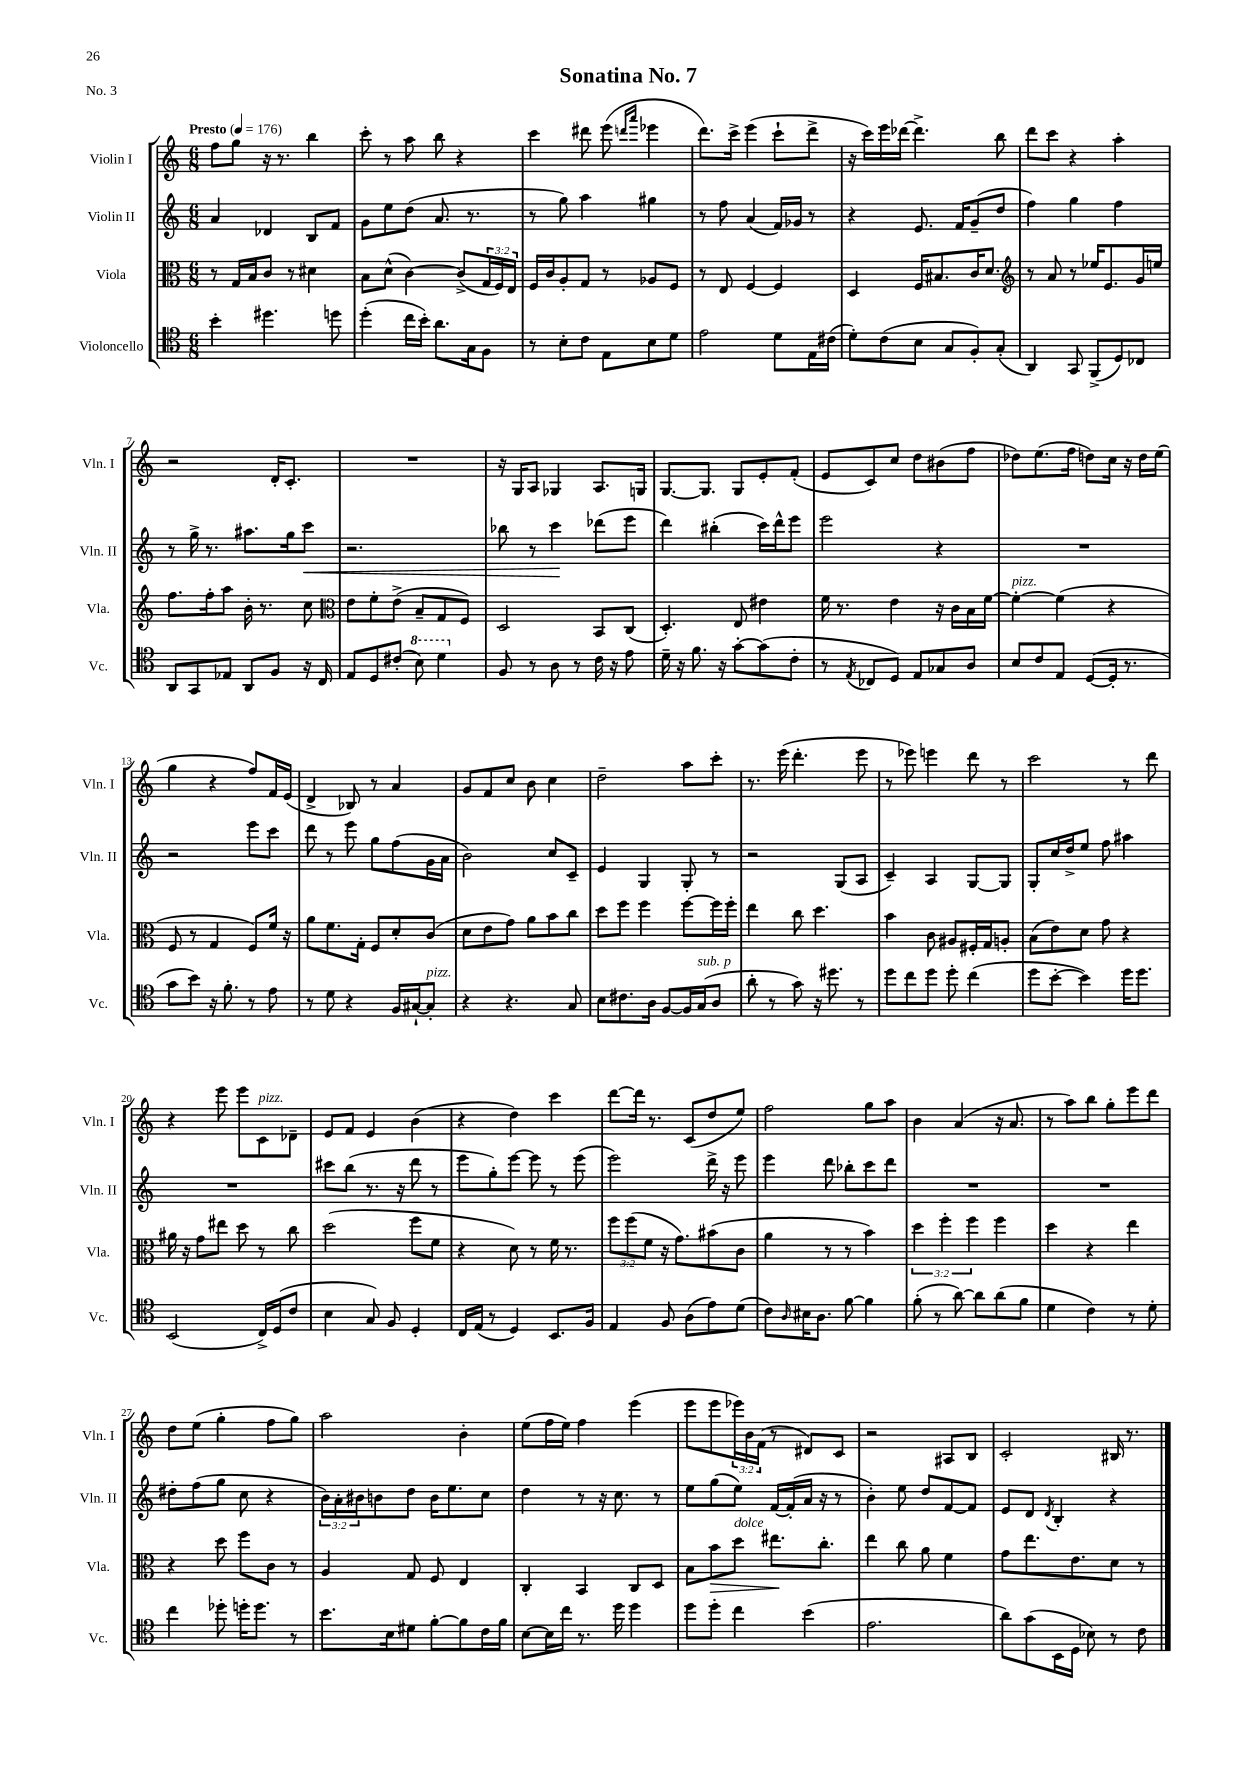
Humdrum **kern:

**kern	**kern	**kern	**kern
*staff4	*staff3	*staff2	*staff1
*clefC4	*clefC3	*clefG2	*clefG2
*k[]	*k[]	*k[]	*k[]
*M6/8	*M6/8	*M6/8	*M6/8
*MM176	*MM176	*MM176	*MM176
4b'\	8r	4a/	8ff\L
.	16G/LL	.	8gg\J
.	16B/J	.	.
4.dd#\	8c/J	4d-/	16r
.	.	.	8.r
.	8r	.	.
.	4d#\	8B/L	4bb\
8dd\	.	8f/J	.
=	=	=	=
(4dd'\	8B\L	8g\L	8ccc'\
.	(8d^^\J	8ee\	8r
16cc\LL	[4c\)	(8dd\J	8aa\
16b'\JJ)	.	.	.
8.a\L	.	8.a/	8bb\
.	(8c^/]L	.	4r
16G\k	.	8.r	.
8F\J	24G/L	.	.
.	24F/)	.	.
.	24E/JJ	.	.
=	=	=	=
8r	16F/LL	8r	4ccc\
.	16c/J	.	.
8B'\L	8A'/	8gg\)	.
8c\J	8G/J	4aa\	8ddd#\
8E\L	8r	.	(8eee\
.	.	.	16qqddd/LL
.	.	.	16qqaaa/JJ
8B\	8A-/L	4gg#\	4eee-\
8d\J	8F/J	.	.
=	=	=	=
2e\	8r	8r	8.ddd\L)
.	8E/	8ff\	.
.	.	.	16ccc^\Jk
.	[4F/	(4a/	(4eee\
8d\L	4F/]	16f/LL)	8ccc`\L
.	.	16g-/JJ	.
16E\L	.	8r	8ddd^\J
(16c#\JJ	.	.	.
=	=	=	=
8d'\L)	4D/	4r	16r
.	.	.	16ccc\LL)
(8c\	.	.	16eee\
.	.	.	[16ddd-\JJ
8B\J	16F/LK	8.e/	4.ddd-^\]
.	8.B#/	.	.
8G/L	.	.	.
.	.	16f/LK	.
8F'/)	16c/K	(8g~/	.
.	8.d/J	.	.
(8G'/J	.	8dd/J	8bb\
=	=	=	=
*	*clefG2	*	*
4AA/)	8r	4ff\)	8ddd\L
.	8a/	.	8ccc\J
8GG/	8r	4gg\	4r
(8FF^/L	16ee-/LK	.	.
.	8.e/	.	.
8D/)	.	4ff\	4aa'\
8C-/J	16g/L	.	.
.	16ee/JJ	.	.
=	=	=	=
8AA/L	8.ff\L	8r	2r
8GG/	.	16gg^\	.
.	16ff'\k	8.r	.
8E-/J	8aa\J	.	.
8AA/L	16b'\	8.aa#\L	.
.	8.r	.	.
8F/J	.	.	16d'/LK
.	.	16gg\k	8.c'/J
16r	8cc\	8ccc\J	.
16C/	.	.	.
=	=	=	=
*	*clefC3	*	*
8E/L	8e\L	2.r	2.r
8D/	8f'\	.	.
(8c#'/J	(8e^\J	.	.
8b\)	8B~/L	.	.
4dd\	8G/	.	.
.	8F/J)	.	.
=	=	=	=
8F/	2D/	8bb-\	16r
.	.	.	16G/LK
8r	.	8r	8A/J
8A\	.	4ccc\	4G-/
8r	.	.	.
16c\	8BB/L	(8ddd-\L	8.A/L
16r	.	.	.
8e\	(8C/J	8eee\J	.
.	.	.	16G/Jk
=	=	=	=
16d~\	4.D'/)	4ddd\)	[8.G/L
16r	.	.	.
8.f\	.	.	.
.	.	.	8.G/]J
.	.	(4bb#'\	.
16r	.	.	.
[8g'\L	8E/	.	8G/L
(8g\]	4e#\	16ccc\LL)	8e'/
.	.	16ddd^^\J	.
8c'\J	.	8eee\J	(8f'/J
=	=	=	=
8r	16f\	2eee\	8e/L
.	8.r	.	.
8qE/	.	.	.
8C-/L	.	.	8c/)
8D/J)	4e\	.	8cc/J
8E/L	.	.	8dd\L
8G-/	16r	4r	(8b#\
.	16c\LL	.	.
8A/J	16B\	.	8ff\J
.	[16f\JJ	.	.
=	=	=	=
8B/L	4f'\_	2.r	8dd-\L)
8c/	.	.	(8.ee\
8E/J	(4f\]	.	.
.	.	.	16ff\Jk
([8D/L	.	.	8dd\L)
16D'/]Jk	4r	.	16cc\Jk
8.r	.	.	16r
.	.	.	16dd\LL
.	.	.	(16ee\JJ
=	=	=	=
8g\L	8F/	2r	4gg\
8b\J)	8r	.	.
16r	4G/	.	4r
8.f'\	.	.	.
8r	8F/L)	8eee\L	8ff/L)
8e\	16f/Jk	8ccc\J	16f/L
.	16r	.	(16e/JJ
=	=	=	=
8r	8a\L	8ddd\	4d^/
8d\	8.f\	8r	.
4r	.	8eee\	8B-/)
.	16G'\Jk	.	.
.	8F/L	8gg\L	8r
16F/LL	8d'/	(8ff\	4a/
[16G#`/J	.	.	.
8G#'/]J	(8c/J	16g\L	.
.	.	16a\JJ	.
=	=	=	=
4r	8d\L	2b\)	8g/L
.	8e\	.	8f/
4.r	8g\J)	.	8cc/J
.	8a\L	.	8b\
.	8b\	8cc/L	4cc\
8G/	8cc\J	8c~/J	.
=	=	=	=
8B\L	8dd\L	4e/	2dd~\
8.c#\	8ff\J	.	.
.	4ff\	4G/	.
16A\Jk	.	.	.
[8F/L	.	.	.
16F/]L	[8ff\L	8G'/	8aa\L
(16G/J	.	.	.
8A/J	16ff\]L	8r	8ccc'\J
.	16ff'\JJ	.	.
=	=	=	=
8a'\	4ee\	2r	8.r
8r	.	.	.
.	.	.	(16eee\
8g\)	8cc\	.	4.ddd'\
16r	4.dd\	.	.
8.dd#\	.	.	.
.	.	(8G/L	.
8r	.	8A/J	8eee\
=	=	=	=
8dd\L	4b\	4c~/)	8r
8cc\	.	.	8eee-\)
8dd\J	8c\	4A/	4eee\
8dd'\	8A#/L	.	.
(4cc\	16F#'/L	[8G/L	8ddd\
.	16G/J	.	.
.	8A'/J	8G/]J	8r
=	=	=	=
8dd\L	(8B\L	8G'/L	2ccc\
[8b'\J	8e\)	16cc/L	.
.	.	16dd^/J	.
4b\])	8d\J	8ee/J	.
.	8g\	8ff\	.
16dd\LK	4r	4aa#\	8r
8.dd\J	.	.	.
.	.	.	8ddd\
=	=	=	=
(2BB/	16a#\	2.r	4r
.	16r	.	.
.	8g\L	.	.
.	8ee#\J	.	8eee\
.	8dd\	.	8eee\L
16C^/LL)	8r	.	8c\
(16D/J	.	.	.
8c/J	8cc\	.	8d-~\J
=	=	=	=
4B\	(2dd\	8ccc#\L	8e/L
.	.	(8bb\J	8f/J
8G/)	.	8.r	4e/
8F/	.	.	.
.	.	16r	.
4D'/	8ff\L	8ddd\	(4b\
.	8f\J	8r	.
=	=	=	=
16C/LL	4r	8eee\L	4r
(16E/JJ	.	.	.
8r	.	8gg'\)	.
4D/)	8d\)	[8eee\J	4dd\)
.	8r	8eee\]	.
8.BB/L	16f\	8r	4ccc\
.	8.r	.	.
.	.	(8eee\	.
16F/Jk	.	.	.
=	=	=	=
4E/	12ff\L	2eee\)	[8ddd\L
.	(12ff\	.	.
.	.	.	16ddd\]Jk
.	12f\J	.	.
.	.	.	8.r
8F/	16r	.	.
.	8.g\L)	.	.
(8A\L	.	.	(8c/L
8e\)	(8b#\	16ddd^\	8dd/
.	.	16r	.
(8d\J	8c\J	8eee\	8ee/J)
=	=	=	=
8c\L)	4a\	4eee\	2ff\
16qqA/	.	.	.
16B#\K	.	.	.
8.A\J	.	.	.
.	8r	8ddd\	.
[8f\	8r	8bb-'\L	.
4f\]	4b\)	8ccc\	8gg\L
.	.	8ddd\J	8aa\J
=	=	=	=
(8f'\	6dd\	2.r	4b\
8r	.	.	.
.	6ff'\	.	.
[8a\)	.	.	(4a/
.	6ff\	.	.
8a\]L	.	.	.
(8a\	4ff\	.	16r
.	.	.	8.a/
8f\J	.	.	.
=	=	=	=
4d\	4dd\	2.r	8r
.	.	.	8aa\L)
4c\)	4r	.	8bb\J
.	.	.	8gg'\L
8r	4ee\	.	8eee\
8d'\	.	.	8ddd\J
=	=	=	=
4cc\	4r	8dd#'\L	8dd\L
.	.	(8ff\	(8ee\J
8dd-'\	8dd\	8gg\J	4gg'\
16dd'\LK	8ff\L	8cc\	.
8.dd\J	.	.	.
.	8c\J	4r	8ff\L
8r	8r	.	8gg\J)
=	=	=	=
8.b\L	4A/	24b\LL)	2aa\
.	.	24a'\	.
.	.	24b#\J	.
.	.	8b\	.
16B\k	.	.	.
8d#\J	8G/	8dd\J	.
[8f'\L	8F/	16b\LK	.
.	.	8.ee\	.
8f\]	4E/	.	4b'\
16c\L	.	8cc\J	.
16f\JJ	.	.	.
=	=	=	=
[8B\L	4C'/	4dd\	(8ee\L
16B\]L	.	.	16ff\L
16cc\JJ	.	.	16ee\JJ)
8.r	4BB/	8r	4ff\
.	.	16r	.
16dd\	.	8.cc\	.
4dd\	8C/L	.	(4eee\
.	8D/J	8r	.
=	=	=	=
8dd\L	8B\L	8ee\L	8eee\L
8dd'\J	8b\	(8gg\	8eee\
4cc\	8dd\J	8ee\J)	24eee-\L)
.	.	.	24b\
.	.	.	(24f\JJ
.	8.ee#\L	[16f/LL	8r
.	.	(16f'/]	.
(4b\	.	16a/JJ	8d#/L)
.	8.cc'\J	16r	.
.	.	8r	8c/J
=	=	=	=
2.e\	4ee\	4b'\)	2r
.	8cc\	8ee\	.
.	8a\	8dd/L	.
.	4f\	[8f/	8A#/L
.	.	8f/]J	8B/J
=	=	=	=
8a\L)	8g\L	8e/L	2c'/
(8g\	8.ee\	8d/J	.
.	.	8qd/	.
16BB\L	.	4B'/	.
16D\JJ	8.e\	.	.
8B-\)	.	.	.
8r	8d\J	4r	16B#/
.	.	.	8.r
8c\	8r	.	.
==	==	==	==
*-	*-	*-	*-
